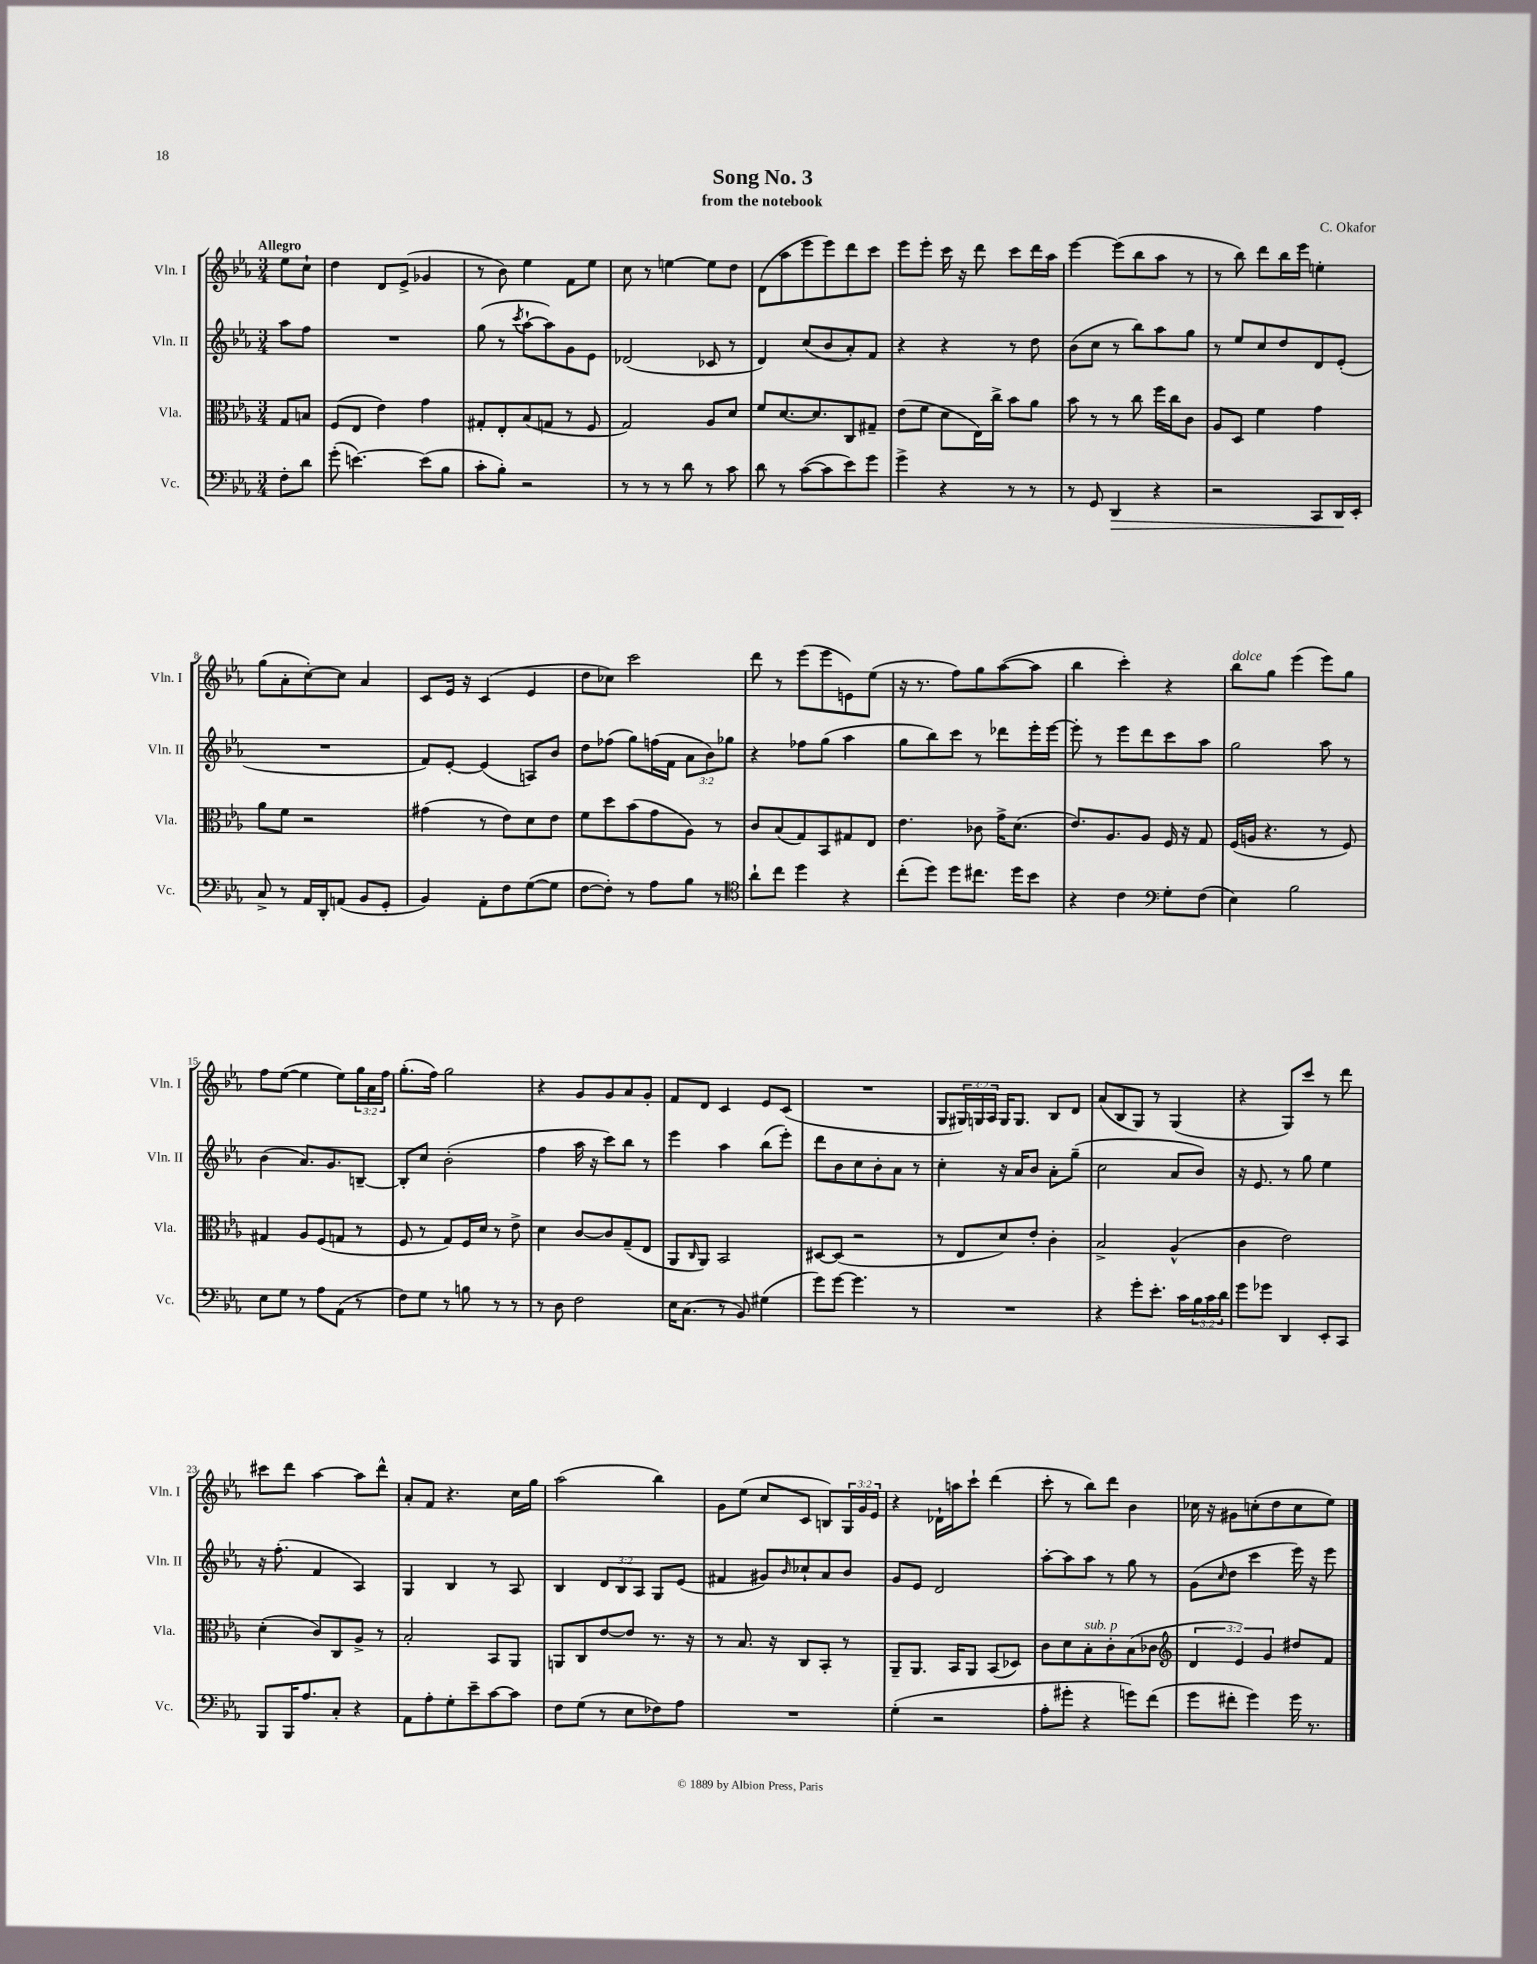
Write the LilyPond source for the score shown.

\header { title = "Song No. 3" composer = "C. Okafor" subtitle = "from the notebook" }
<<
\new StaffGroup <<
\new Staff = "s0" \with { instrumentName = "Vln. I" shortInstrumentName = "Vln. I" } {
    \clef treble \key ees \major \numericTimeSignature \time 3/4 \override Staff.TupletNumber.text = #tuplet-number::calc-fraction-text \partial 4 \tempo "Allegro"
    ees''8 c''8-! |
    d''4 d'8 ees'8->( ges'4 |
    r8 bes'8) ees''4 f'8 ees''8 |
    c''8 r8 e''4~ e''8 d''8 |
    d'8( aes''8 ees'''8 ees'''8) d'''8 c'''8 |
    ees'''8 ees'''8-. c'''16 r16 d'''8 c'''8 d'''16 aes''16 |
    ees'''4~ ees'''8( bes''8 aes''8 r8 |
    r8 bes''8) d'''8 bes''16 ees'''16 e''4-. |
    g''8( aes'8-. c''8~-.) c''8 aes'4 |
    c'8 ees'16 r16 c'4( ees'4 |
    d''8 ces''8) c'''2 |
    d'''8 r8 ees'''8( ees'''8 e'8) ees''8( |
    r16 r8. f''8) g''8 aes''8~( aes''8 |
    bes''4 c'''4-.) r4 |
    bes''8^\markup { \italic "dolce" } g''8 ees'''4( ees'''8) g''8 |
    f''8 ees''8~( ees''4 ees''8) \tuplet 3/2 { g''16 aes'16 f''16 } |
    g''8.-.( f''16) g''2 |
    r4 g'8 g'8 aes'8 g'8-. |
    f'8 d'8 c'4 ees'8 c'8( |
    R2. |
    g8 \tuplet 3/2 { gis16) g16 aes16 } g16 g8. bes8 d'8 |
    aes'8( bes8 g8) r8 g4( |
    r4 g8) c'''8 r8 d'''8 |
    cis'''8 d'''8 aes''4~ aes''8 d'''8-^ |
    aes'8-. f'8 r4. c''16 g''16 |
    aes''2( bes''4) |
    g'8 ees''8( c''8 c'8 b8) \tuplet 3/2 { g16 g'16 ees'16 } |
    r4 des'16-! a''16 c'''8-! d'''4( |
    c'''8-. r8 bes''8) d'''8 bes'4 |
    ces''16 r16 gis'8 c''8-.( d''8 c''8 ees''8) \bar "|." |
}
\new Staff = "s1" \with { instrumentName = "Vln. II" shortInstrumentName = "Vln. II" } {
    \clef treble \key ees \major \numericTimeSignature \time 3/4 \override Staff.TupletNumber.text = #tuplet-number::calc-fraction-text \partial 4
    aes''8 f''8 |
    R2. |
    g''8( r8 \acciaccatura { c'''8 } aes''8~-! aes''8) g'8 ees'8 |
    des'2( ces'8 r8 |
    d'4) c''8( bes'8 aes'8-.) f'8 |
    r4 r4 r8 d''8 |
    bes'8( c''8 r8 bes''8) aes''8 g''8 |
    r8 ees''8 c''8 d''8 d'8 ees'8-.( |
    R2. |
    f'8) ees'8~-. ees'4( a8) bes'8 |
    d''8 fes''8( g''8) f''16( f'16 \tuplet 3/2 { aes'8 bes'8) ges''8 } |
    r4 fes''8 g''8( aes''4 |
    g''8 bes''8) c'''8 r8 des'''8 ees'''16-. ees'''16~ |
    ees'''8-. r8 ees'''8 d'''8 c'''8 aes''8 |
    g''2 aes''8 r8 |
    bes'4( aes'8.) g'8. b8~-- |
    b8-. c''8 bes'2-.( |
    f''4 aes''16 r16 c'''8) bes''8 r8 |
    ees'''4 aes''4 bes''8( ees'''8-.) |
    d'''8 bes'8 c''8 bes'8-. aes'8 r8 |
    c''4-. r16 aes'16 bes'8 aes'8-. g''8--( |
    c''2 aes'8 bes'8) |
    r16 ees'8. r8 g''8 ees''4 |
    r16 f''8.-.( f'4 aes4) |
    g4 bes4 r8 aes8 |
    bes4 \tuplet 3/2 { d'8 bes8 aes8 } g8 ees'8( |
    fis'4 gis'8) \grace { bes'16 } ces''8-! aes'8 bes'8 |
    g'8 ees'8 d'2 |
    aes''8~-. aes''8 aes''8 r8 g''8 r8 |
    g'8( \grace { c''16 } d''8 c'''4 ees'''16) r16 ees'''8 \bar "|." |
}
\new Staff = "s2" \with { instrumentName = "Vla." shortInstrumentName = "Vla." } {
    \clef alto \key ees \major \numericTimeSignature \time 3/4 \override Staff.TupletNumber.text = #tuplet-number::calc-fraction-text \partial 4
    g8 b8 |
    f8( ees8 ees'4) g'4 |
    gis8-. ees8-. bes8( g8 r8 f8 |
    g2) aes8 d'8 |
    f'8 d'8.~ d'8. c8 gis8-- |
    ees'8( f'8 d'8 ees16) c''16-> bes'8 aes'8 |
    bes'8 r8 r8 c''8 f''16 c''16 c'8 |
    aes8 d8 f'4 g'4 |
    aes'8 f'8 r2 |
    gis'4( r8 ees'8) d'8 ees'8 |
    f'8 d''8 bes'8( g'8 aes8) r8 |
    c'8 bes8( g8) bes,8 gis8 ees8 |
    ees'4. ces'8 g'16-> d'8.( |
    ees'8.) aes8. aes8 f16 r16 g8 |
    f16( a16 r4. r8 f8) |
    gis4 aes8 f8( g8 r8 |
    f8 r8 g8) f16 d'16 r8 ees'8-> |
    d'4 c'8~ c'8 g8--( ees8 |
    aes,8 \grace { c16 } aes,8) bes,2 |
    dis8~ dis8( r2 |
    r8 ees8 d'8) ees'8-. c'4-. |
    bes2-> aes4-^( |
    c'4 ees'2) |
    d'4-.( c'8) c8 aes8-> r8 |
    bes2-. bes,8 aes,8 |
    a,8 c8 ees'8~ ees'8 r8. r16 |
    r8 bes8. r16 c8 bes,8-. r8 |
    aes,8-- aes,8. bes,16 aes,8 bes,8( des8) |
    c'8 d'8 bes8-.^\markup { \italic "sub. p" } c'8-. bes8( ces'8 |
    \clef treble \tuplet 3/2 { d'4 ees'4) g'4 } dis''8 f'8 \bar "|." |
}
\new Staff = "s3" \with { instrumentName = "Vc." shortInstrumentName = "Vc." } {
    \clef bass \key ees \major \numericTimeSignature \time 3/4 \override Staff.TupletNumber.text = #tuplet-number::calc-fraction-text \partial 4
    f8-. d'8 |
    g'8-.( e'4.~) e'8( bes8 |
    c'8-. bes8-.) r2 |
    r8 r8 r8 d'8 r8 c'8 |
    d'8 r8 c'8~( c'8 ees'8) g'8 |
    g'4-> r4 r8 r8 |
    r8 g,8 d,4\> r4 |
    r2 c,8 d,16\! ees,16-. |
    c8-> r8 aes,16 d,16-. a,8( bes,8 g,8-. |
    bes,4) aes,8-. f8 g8~( g8 |
    f8~ f8-.) r8 aes8 bes8 r8 |
    \clef tenor aes'8-! c''8 d''4 r4 |
    c''8-.( d''8) d''8 cis''8. d''16 bes'8 |
    r4 c'4 \clef bass g8-. f8( |
    ees4) bes2 |
    ees8 g8 r8 aes8 aes,8( r8 |
    f8) g8 r8 b8 r8 r8 |
    r8 d8 f2 |
    ees16 c8.( r8 bes,8) gis4( |
    g'8) g'8~ g'4. r8 |
    R2. |
    r4 g'8-. ees'8.-. c'16 \tuplet 3/2 { bes16 c'16 d'16 } |
    g'8 ges'8 d,4 ees,8-. c,8 |
    bes,,8 bes,,16 aes8. c8-. r4 |
    aes,8 aes8-. g8-. ees'8-- c'8~ c'8 |
    f8 g8( r8 ees8 fes8) aes8 |
    R2. |
    g4-.( r2 |
    aes8-. gis'8-. r4 g'8) f'8( |
    g'8 fis'8-. g'4) g'16 r8. \bar "|." |
}
>>
>>
